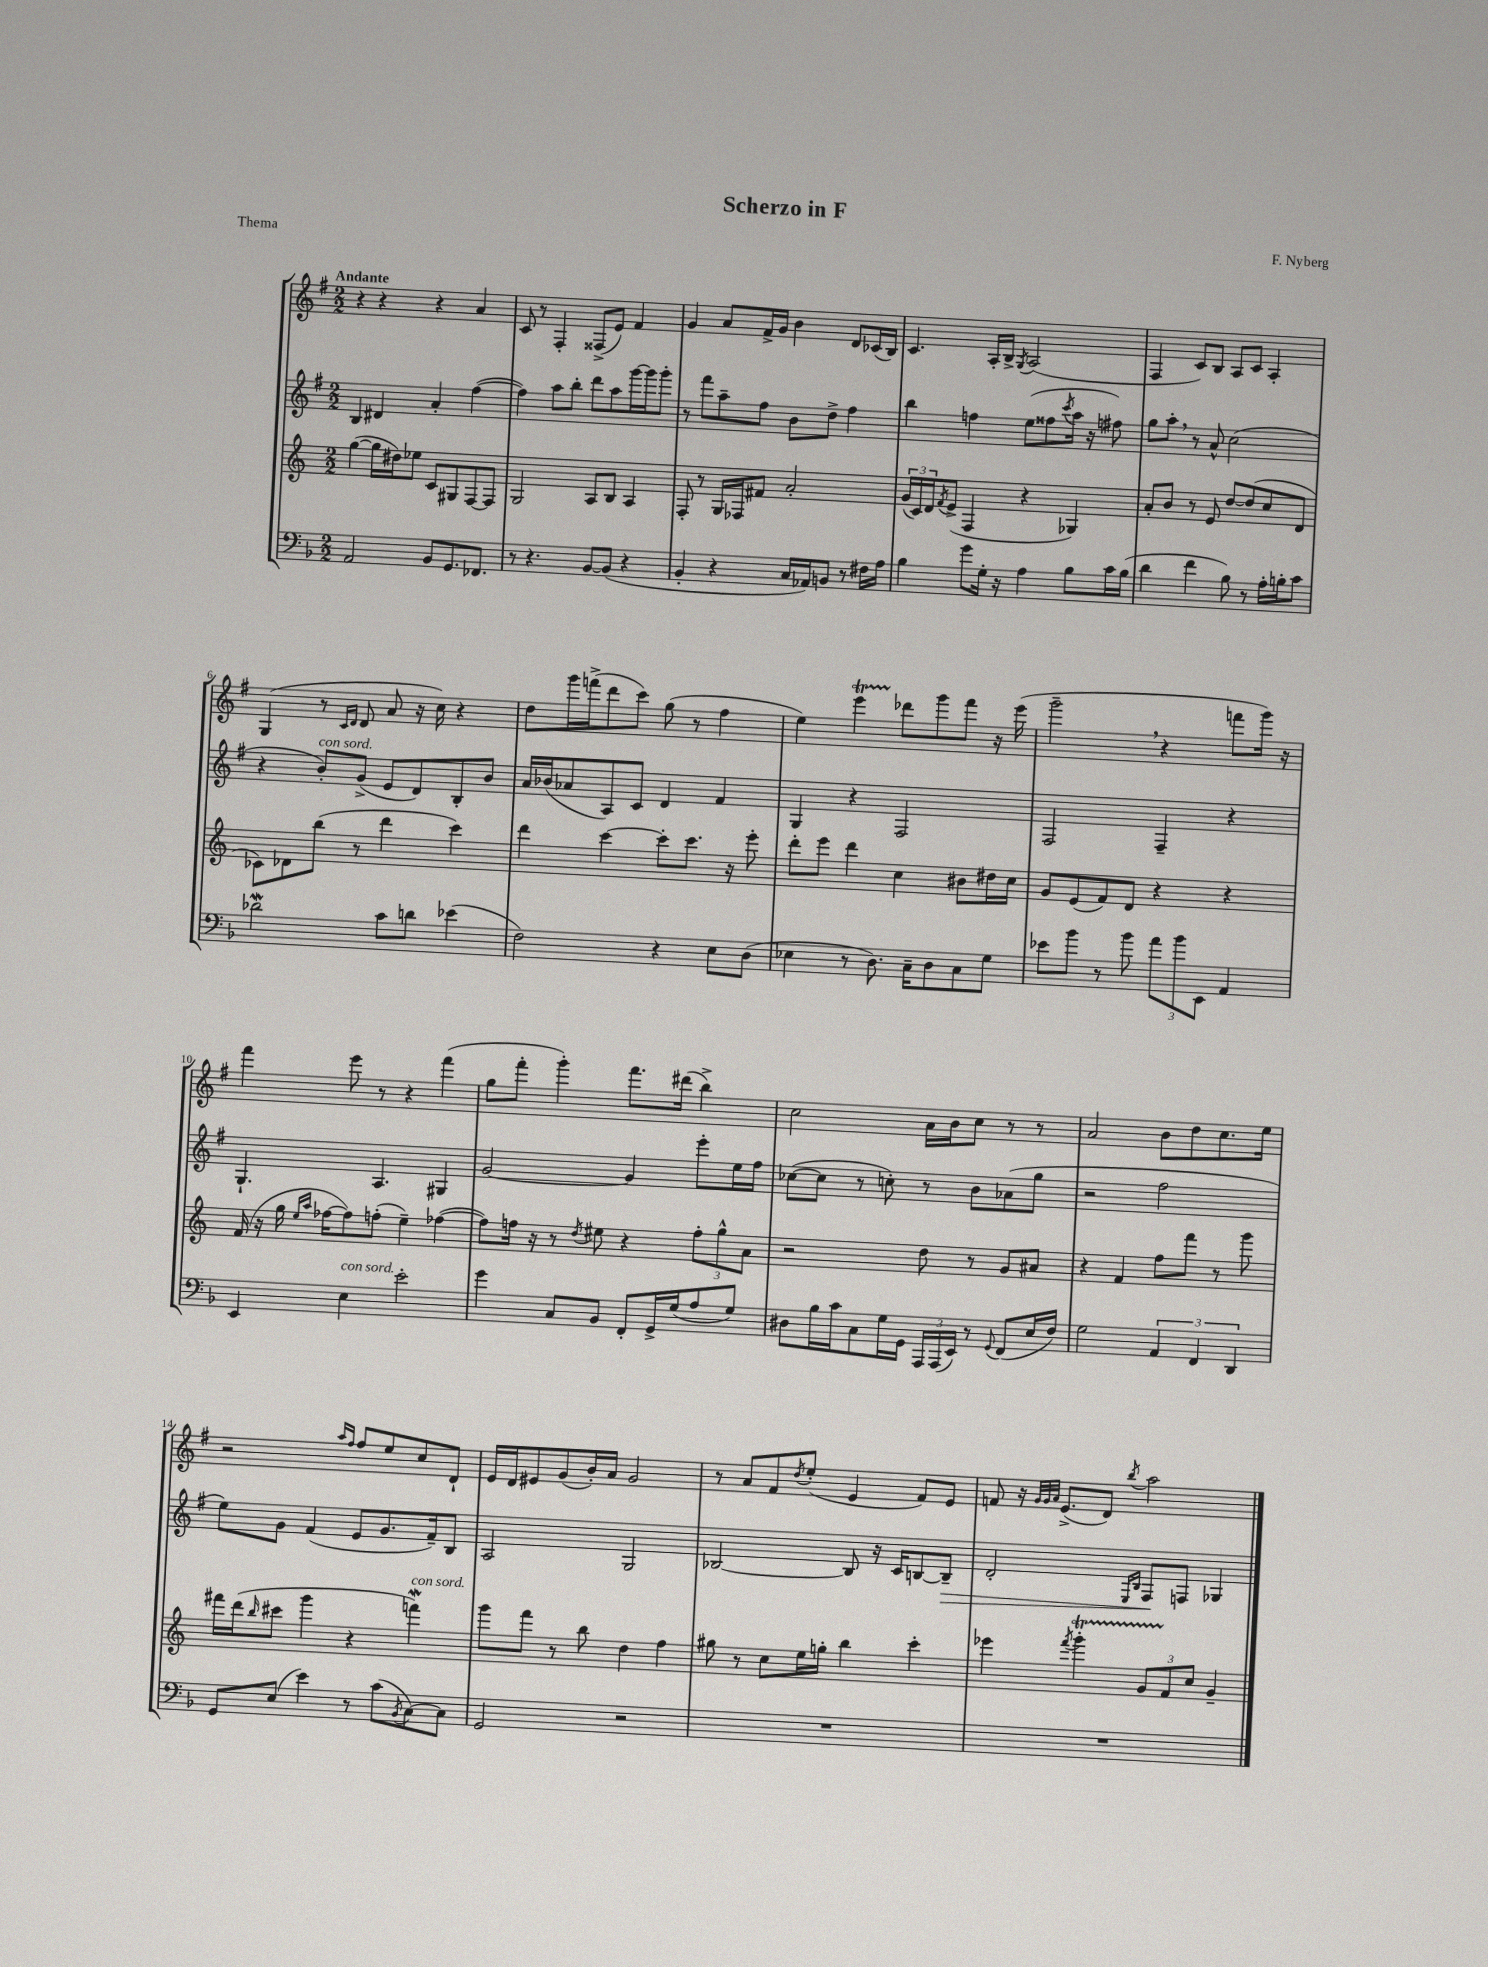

**kern	**kern	**kern	**kern
*staff4	*staff3	*staff2	*staff1
*clefF4	*clefG2	*clefG2	*clefG2
*k[b-]	*k[]	*k[f#]	*k[f#]
*M2/2	*M2/2	*M2/2	*M2/2
2AA	([4gg	4B	4r
.	16gg]	4d#	4r
.	16dd#)	.	.
.	8ee-	.	.
8BB-	8c	4a'	4r
8.GG	8G#	.	.
.	[8F	([4ff#	4a
8.FF-	.	.	.
.	8F]	.	.
=	=	=	=
8r	2G	4ff#])	8c
4.r	.	.	8r
.	.	8aa	4F#'
.	.	8bb'	.
[8BB-	8A	8ddd	(8F##^
(8BB-]	8B	8aa	8e)
4r	4A	[16ggg	4f#
.	.	16ggg]	.
.	.	8ggg'	.
=	=	=	=
4BB-'	8F'	8r	4g
.	8r	8fff#	.
4r	16G	8aa~	8a
.	16F-	.	.
.	8f#	8ff#	16f#^
.	.	.	16g
16C	2a'	8b	4b
16AA-)	.	.	.
8BB	.	8dd^	.
8r	.	4ff#	8d
16F#	.	.	(16c-
16A	.	.	16B)
=	=	=	=
4B-	(24g	4bb	4.c
.	24c)	.	.
.	24d	.	.
.	8qf	.	.
.	(8e^	.	.
8g	4F	4ff	.
16G'	.	.	16A'
16r	.	.	16B^
.	.	.	8qG
4A	4r	(8ee	(2A
.	.	8ff##	.
.	.	8qccc	.
8B-	4G-)	16aa	.
.	.	16r	.
16c	.	8ff#)	.
(16B-	.	.	.
=	=	=	=
4d	8a'	8gg	4F#
.	8b	8aa'	.
4f	8r	8r	8c)
.	8e	8a^^	8B
8B-)	[8dd	(2cc	8A
8r	(8dd]	.	8c
16A'	8cc	.	4A'
16B'	.	.	.
8c	8d	.	.
=	=	=	=
2d-	8c-)	4r	(4G
.	8d-	.	.
.	(8bb	8b')	8r
.	.	.	16qqc
.	.	.	16qqd
.	8r	(8g^	8d
8c	4ddd	8e	8a
8d	.	8d)	16r
.	.	.	16cc)
(4e-	4ccc)	8B'	4r
.	.	8b	.
=	=	=	=
2F)	4ddd	16a	8dd
.	.	(16b-	.
.	.	8a-	16ggg
.	.	.	(16fff^
.	[4ccc	8A)	8ddd
.	.	8c	8ccc)
4r	8ccc']	4d	(8gg
.	8.ccc	.	8r
8E	.	4f#	4ff#
.	16r	.	.
(8D	8eee'	.	.
=	=	=	=
4E-	8ddd'	4G	4ee)
.	8eee	.	.
8r	4ddd	4r	4eee
8.D)	.	.	.
.	4cc	2F#	8ddd-
16C~	.	.	.
8D	.	.	8ggg
8C	8b#	.	8fff#
8G	16dd#	.	16r
.	16cc	.	(16eee
=	=	=	=
8e-	8g	2F#	2ggg~
8b-	(8e	.	.
8r	8f)	.	.
8b-	8d	.	.
12a	4r	4F#~	4r
12b-	.	.	.
12EE	.	.	.
4AA	4r	4r	8fff
.	.	.	16ggg)
.	.	.	16r
=	=	=	=
4EE	(16f	4.G`	4fff#
.	16r	.	.
.	16gg	.	.
.	16qqee	.	.
.	16qqaa	.	.
.	[16ff-	.	.
4E	8ff-])	.	8eee
.	(8ff'	4.A	8r
2e'	4ee~)	.	4r
.	([4ff-	4G#	(4fff#
=	=	=	=
4g	8ff-])	[2g	8gg
.	16ff	.	8fff#'
.	16r	.	.
8C	8r	.	4ggg')
.	8qdd	.	.
8BB-	8ee#	.	.
8FF'	4r	4g]	8.fff#
16GG^	.	.	.
(16G	.	.	(16ddd#
8A	12ff'	8eee'	4bb^)
.	12gg^^	.	.
8G)	.	16ee	.
.	12a	.	.
.	.	16ff#	.
=	=	=	=
8D#	2r	([8cc-	2cc
16B-	.	8cc-]	.
16c	.	.	.
8C	.	8r	.
16G	.	8cc')	.
16GG	.	.	.
24AAA	8dd	8r	16a
(24AAA	.	.	.
.	.	.	16b
24EE)	.	.	.
8r	8r	8b	8cc
8qqGG	.	.	.
(8FF	8g	(8a-	8r
16E	8a#	8gg	8r
16F)	.	.	.
=	=	=	=
2G	4r	2r	2a
.	4f	.	.
6AA	8ff	2ff#	8b
.	8fff	.	8dd
6FF	.	.	.
.	8r	.	8.cc
6DD	.	.	.
.	8ggg	.	.
.	.	.	16ee
=	=	=	=
8GG	16fff#	8ee)	2r
.	(16ddd	.	.
.	16qqbb	.	.
(8E	8ccc#	8g	.
4e)	4ggg	(4f#	.
.	.	.	16qqaa
.	.	.	16qqff#
8r	4r	8e	8ff#
(8c	.	8.g	8ee
8qBB-	.	.	.
[8C)	4fff)	.	8cc
.	.	16f#~)	.
8C]	.	8B	8d`
=	=	=	=
2GG	8ggg	2A	16e
.	.	.	16d
.	8fff	.	8e#
.	8r	.	(8g
.	8bb	.	16b')
.	.	.	16a
2r	4dd	2G	2g
.	4ff	.	.
=	=	=	=
1r	8gg#	[2B-	8r
.	8r	.	8a
.	8cc	.	8f#
.	.	.	8qdd
.	16ee	.	(8ee'
.	16gg'	.	.
.	4bb	8B-]	4e
.	.	16r	.
.	.	16c	.
.	4ccc'	[8B	8f#)
.	.	8B~]	8e
=	=	=	=
1r	4eee-	2d'	8f
.	.	.	16r
.	.	.	32qqg
.	.	.	32qqg
.	.	.	32qqa
.	.	.	(8.e^
.	8qfff	.	.
.	4ggg'	.	.
.	.	.	8d)
.	.	16qqE	.
.	.	16qqB	8qbb
.	12g	8F#	2aa
.	12f	.	.
.	.	8F	.
.	12cc	.	.
.	4g~	4G-	.
==	==	==	==
*-	*-	*-	*-
